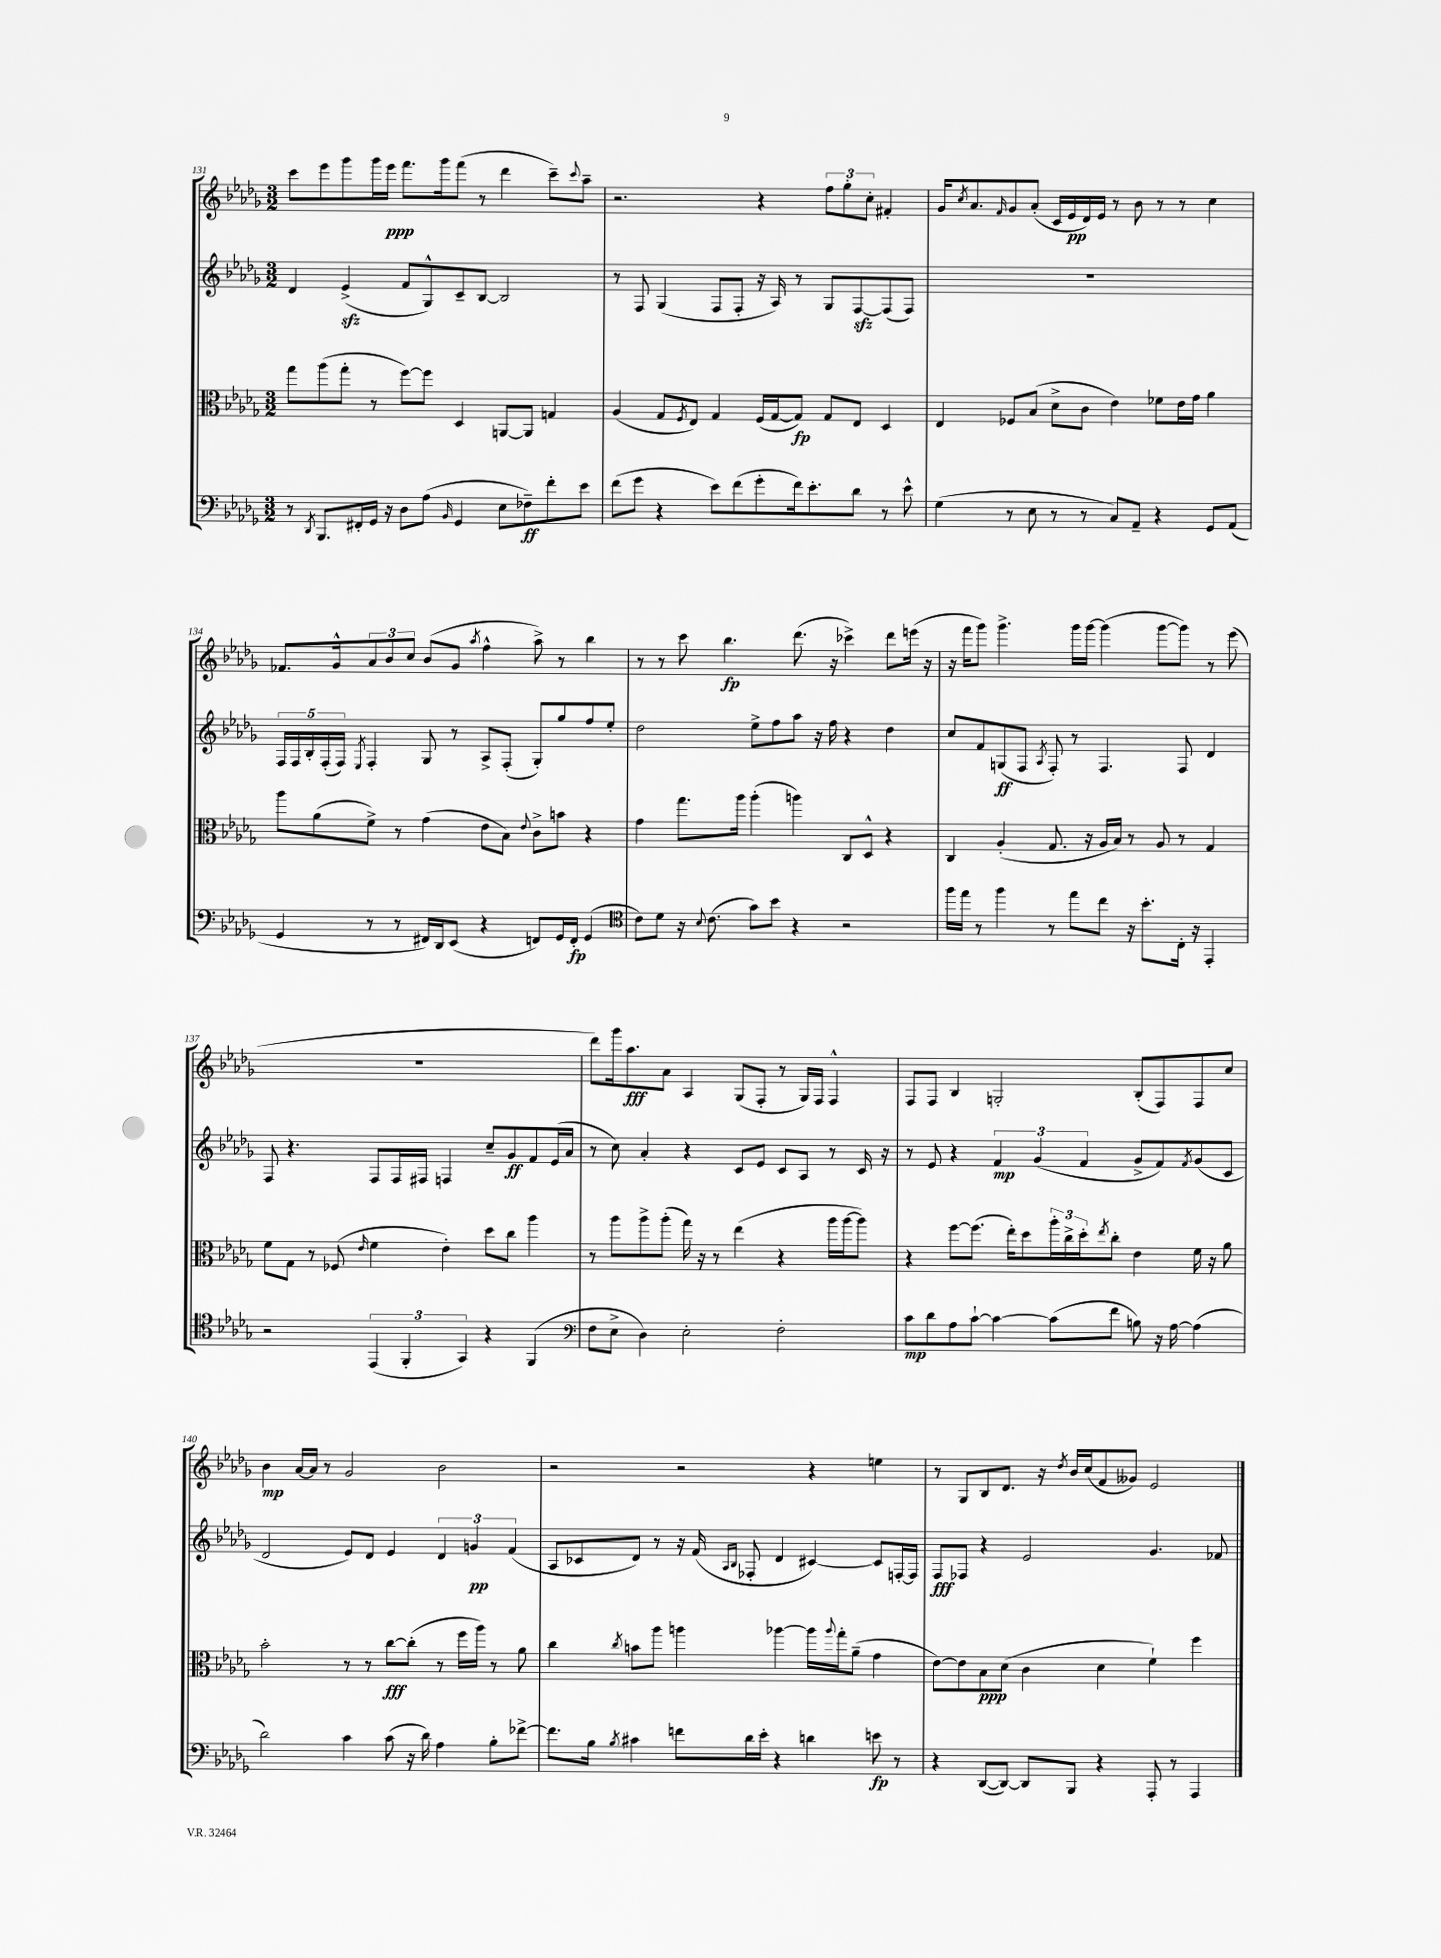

**kern	**dynam	**kern	**dynam	**kern	**dynam	**kern	**dynam
*part4	*part4	*part3	*part3	*part2	*part2	*part1	*part1
*staff4	*staff4	*staff3	*staff3	*staff2	*staff2	*staff1	*staff1
*clefF4	*	*clefC3	*	*clefG2	*	*clefG2	*
*k[b-e-a-d-g-]	*	*k[b-e-a-d-g-]	*	*k[b-e-a-d-g-]	*	*k[b-e-a-d-g-]	*
*M3/2	*	*M3/2	*	*M3/2	*	*M3/2	*
=131	=131	=131	=131	=131	=131	=131	=131
8r	.	8gg-\L	.	4d-/	.	8ccc\L	.
8qDD-/	.	.	.	.	.	.	.
8.BBB-/L	.	(8aa-\	.	.	.	8eee-\	.
.	.	8gg-'\J	.	(4e-zz^/	.	8ggg-\	.
16FF#X'/L	.	.	.	.	.	.	.
16GG-/JJ	.	8r	.	.	.	16ggg-\L	.
16r	.	.	.	.	.	16eee-\JJ	ppp
8D-\L	.	[8ff\L)	.	8f/L	.	8.fff\L	.
(8A-\J	.	8ff\J]	.	8G-^^/)	.	.	.
.	.	.	.	.	.	16ggg-\k	.
16qqBB-/	.	.	.	.	.	.	.
4GG-/	.	4D-/	.	8c~/	.	(8fff\J	.
.	.	.	.	[8B-/J	.	8r	.
8E-\L	.	[8AAn/L	.	2B-/]	.	4ddd-\	.
8F-X~\)	ff	8AA/J]	.	.	.	.	.
8f'\	.	4Gn/	.	.	.	8ccc~\L)	.
.	.	.	.	.	.	8qqccc/	.
8e-\J	.	.	.	.	.	8aa-~\J	.
=132	=132	=132	=132	=132	=132	=132	=132
(8f\L	.	(4A-/	.	8r	.	2.r	.
8g-\J	.	.	.	8F/	.	.	.
4r	.	8G-/L	.	(4G-/	.	.	.
.	.	8qF/	.	.	.	.	.
.	.	8E-/J)	.	.	.	.	.
8e-\L)	.	4G-/	.	8F/L	.	.	.
(8f\	.	.	.	8F'/J	.	.	.
8g-'\	.	(16F/LL	.	16r	.	4r	.
.	.	[16G-/J	.	16A-/)	.	.	.
16f\k)	.	8G-/J])	fp	8r	.	.	.
8.e-'\	.	.	.	.	.	.	.
.	.	8G-/L	.	8G-/L	.	12ff\L	.
.	.	.	.	.	.	12gg-'\	.
8d-\J	.	8E-/J	.	[8Fzz/	.	.	.
.	.	.	.	.	.	12cc'\J	.
8r	.	4D-/	.	(8F/]	.	4f#X'/	.
8e-^^\	.	.	.	8F/J)	.	.	.
=133	=133	=133	=133	=133	=133	=133	=133
(4G-\	.	4E-/	.	1.r	.	16g-/KL	.
.	.	.	.	.	.	8qcc/	.
.	.	.	.	.	.	8.a-/	.
.	.	.	.	.	.	16qqf/	.
8r	.	8F-X/L	.	.	.	8g-/	.
8E-\	.	(8B-/J	.	.	.	(8a-'/J	.
8r	.	8d-^\L	.	.	.	16c/LL	.
.	.	.	.	.	.	16e-/	pp
8r	.	8c\J	.	.	.	16d-/)	.
.	.	.	.	.	.	16e-/JJ	.
8C/L)	.	4e-\)	.	.	.	8r	.
8AA-~/J	.	.	.	.	.	8b-\	.
4r	.	8f-X\L	.	.	.	8r	.
.	.	16e-\L	.	.	.	8r	.
.	.	16g-\JJ	.	.	.	.	.
8GG-/L	.	4a-\	.	.	.	4cc\	.
(8AA-/J	.	.	.	.	.	.	.
!!LO:LB:g=z
=134	=134	=134	=134	=134	=134	=134	=134
4GG-/	.	8aa-\L	.	20F/LL	.	8.f-X/L	.
.	.	.	.	20F/	.	.	.
.	.	.	.	20B-'/	.	.	.
.	.	(8a-\	.	.	.	.	.
.	.	.	.	(20F'/	.	.	.
.	.	.	.	.	.	16g-^^/k	.
.	.	.	.	20F/JJ)	.	.	.
.	.	.	.	8qE-/	.	.	.
8r	.	8f^\J)	.	4F'/	.	12a-/	.
.	.	.	.	.	.	12b-/	.
8r	.	8r	.	.	.	.	.
.	.	.	.	.	.	12cc/J	.
16FF#X/LL)	.	(4g-\	.	8G-/	.	(8b-/L	.
16DD-/J	.	.	.	.	.	.	.
(8EE-/J	.	.	.	8r	.	8g-/J	.
.	.	.	.	.	.	8qaa-/	.
4r	.	8e-\L	.	8A-^/L	.	4ff^^\	.
.	.	8B-\J)	.	(8F'/J	.	.	.
.	.	8qqe-/	.	.	.	.	.
8FFn/L)	.	8c^\L	.	8G-'/L)	.	8aa-^\)	.
16GG-/L	.	8bn\J	.	8gg-/	.	8r	.
16FF'/JJ	fp	.	.	.	.	.	.
(4GG-/	.	4r	.	8ff/	.	4bb-\	.
.	.	.	.	8ee-'/J	.	.	.
=135	=135	=135	=135	=135	=135	=135	=135
*clefC4	*	*	*	*	*	*	*
8c\L)	.	4g-\	.	2dd-\	.	8r	.
8d-\J	.	.	.	.	.	8r	.
16r	.	8.gg-\L	.	.	.	8ccc\	.
8qqB-/	.	.	.	.	.	.	.
(8.c\	.	.	.	.	.	.	.
.	.	.	.	.	.	4.bb-\	fp
.	.	16aa-\Jk	.	.	.	.	.
8g-\L)	.	(4aa-'\	.	8ee-^\L	.	.	.
8b-\J	.	.	.	8ff\	.	.	.
4r	.	4aan\)	.	8aa-\J	.	(8.ddd-\	.
.	.	.	.	16r	.	.	.
.	.	.	.	16ff\	.	16r	.
2r	.	8C/L	.	4r	.	4ccc-X^\)	.
.	.	8D-^^/J	.	.	.	.	.
.	.	4r	.	4dd-\	.	8ddd-\L	.
.	.	.	.	.	.	(16eeen\Jk	.
.	.	.	.	.	.	16r	.
=136	=136	=136	=136	=136	=136	=136	=136
16ff\LL	.	4C/	.	8cc/L	.	16r	.
16ee-\JJ	.	.	.	.	.	16fff\KL	.
8r	.	.	.	8f/	.	8ggg-\J)	.
4ff\	.	(4A-'/	.	(8Gn/	ff	4.ggg-^\	.
.	.	.	.	8F/J	.	.	.
.	.	.	.	8qA-/	.	.	.
8r	.	8.G-/	.	8F'/)	.	.	.
8ee-\L	.	.	.	8r	.	16ggg-\LL	.
.	.	16r	.	.	.	[16ggg-\JJ	.
8cc\J	.	16A-/LL	.	4.F/	.	(4ggg-\]	.
.	.	16B-/JJ)	.	.	.	.	.
16r	.	8r	.	.	.	.	.
8.b-'\L	.	.	.	.	.	.	.
.	.	8A-/	.	.	.	[8ggg-\L	.
16C'\Jk	.	8r	.	8F/	.	8ggg-\J])	.
16r	.	.	.	.	.	.	.
4EE-'/	.	4G-/	.	4d-/	.	8r	.
.	.	.	.	.	.	(8eee-\	.
!!LO:LB:g=z
=137	=137	=137	=137	=137	=137	=137	=137
2r	.	8f\L	.	8F/	.	1.r	.
.	.	8G-\J	.	4.r	.	.	.
.	.	8r	.	.	.	.	.
.	.	(8F-X/	.	.	.	.	.
.	.	16qqe-/	.	.	.	.	.
(6EE-/	.	4f\	.	8F/L	.	.	.
.	.	.	.	16F/L	.	.	.
6FF'/	.	.	.	.	.	.	.
.	.	.	.	16F#X/JJ	.	.	.
.	.	4e-'\)	.	4Fn/	.	.	.
6GG-/)	.	.	.	.	.	.	.
4r	.	8dd-\L	.	8cc~/L	.	.	.
.	.	8cc\J	.	8g-/	ff	.	.
(4FF/	.	4aa-\	.	8f/	.	.	.
.	.	.	.	(16e-/L	.	.	.
.	.	.	.	16a-/JJ	.	.	.
=138	=138	=138	=138	=138	=138	=138	=138
*clefF4	*	*	*	*	*	*	*
8F\L	.	8r	.	8r	.	8ddd-\L)	.
8E-^\J	.	8aa-\L	.	8cc\)	.	16ggg-\k	.
.	.	.	.	.	.	8.aa-\	fff
4D-\)	.	8aa-^\	.	4a-'/	.	.	.
.	.	(8aa-'\J	.	.	.	8a-\J	.
2E-'\	.	16gg-\)	.	4r	.	4A-/	.
.	.	16r	.	.	.	.	.
.	.	8r	.	.	.	.	.
.	.	(4ee-\	.	8c/L	.	(8G-/L	.
.	.	.	.	8e-/J	.	8F'/J	.
2F'\	.	4r	.	8c/L	.	8r	.
.	.	.	.	8A-/J	.	16G-/LL)	.
.	.	.	.	.	.	16F/JJ	.
.	.	16aa-\LL	.	8r	.	4F^^/	.
.	.	[16aa-\J	.	.	.	.	.
.	.	8aa-\J])	.	16c/	.	.	.
.	.	.	.	16r	.	.	.
=139	=139	=139	=139	=139	=139	=139	=139
8c\L	mp	4r	.	8r	.	8F/L	.
8d-\	.	.	.	8e-/	.	8F/J	.
8A-\	.	[8ff\L	.	4r	.	4B-/	.
[8c`\J	.	(8.ff\J]	.	.	.	.	.
4c\_	.	.	.	6f/	mp	2Gn'/	.
.	.	16ee-'\KL)	.	.	.	.	.
.	.	8dd-\	.	.	.	.	.
.	.	.	.	(6g-/	.	.	.
(8c\L]	.	24aa-'\L	.	.	.	.	.
.	.	24cc^\	.	.	.	.	.
.	.	24dd-'\J	.	6f/	.	.	.
.	.	8qee-/	.	.	.	.	.
8f\J	.	8cc'\J	.	.	.	.	.
8Bn\)	.	4e-\	.	8g-^/L	.	(8B-'/L	.
16r	.	.	.	8f/)	.	8F/)	.
[16A-\	.	.	.	.	.	.	.
.	.	.	.	8qf/	.	.	.
(4A-\]	.	16f\	.	(8g-/	.	8F/	.
.	.	16r	.	.	.	.	.
.	.	8a-\	.	8c/J	.	8cc/J	.
!!LO:LB:g=z
=140	=140	=140	=140	=140	=140	=140	=140
2d-\)	.	2b-'\	.	2d-/	.	4b-\	mp
.	.	.	.	.	.	[16a-/LL	.
.	.	.	.	.	.	16a-/JJ]	.
.	.	.	.	.	.	8r	.
4c\	.	8r	.	8e-/L)	.	2g-/	.
.	.	8r	.	8d-/J	.	.	.
(8c\	.	[8cc\L	fff	4e-/	.	.	.
16r	.	(8cc'\J]	.	.	.	.	.
16d-\)	.	.	.	.	.	.	.
4A-\	.	8r	.	6d-/	.	2b-\	.
.	.	16ff\LL	.	.	.	.	.
.	.	.	.	6gn/	pp	.	.
.	.	16aa-\JJ)	.	.	.	.	.
8B-'\L	.	8r	.	.	.	.	.
.	.	.	.	(6f/	.	.	.
[8f-X^\J	.	8a-\	.	.	.	.	.
=141	=141	=141	=141	=141	=141	=141	=141
8.f-\L]	.	4cc\	.	8A-/L	.	2r	.
.	.	.	.	8c-X/	.	.	.
16B-\Jk	.	.	.	.	.	.	.
8qB-/	.	8qcc/	.	.	.	.	.
4c#X\	.	8bn\L	.	8d-/J)	.	.	.
.	.	8aa-\J	.	8r	.	.	.
8fn\L	.	4aan\	.	16r	.	2r	.
.	.	.	.	(16f/	.	.	.
.	.	.	.	16qqA-/LL	.	.	.
.	.	.	.	16qqB-/JJ	.	.	.
16d-\L	.	.	.	8F-X'/	.	.	.
16e-'\JJ	.	.	.	.	.	.	.
4r	.	[4aa-X\	.	4d-/	.	.	.
4dn\	.	16aa-\LL]	.	[4c#X/)	.	4r	.
.	.	8qqaa-/	.	.	.	.	.
.	.	16gg-'\J	.	.	.	.	.
.	.	(8a-~\J	.	.	.	.	.
8en\	fp	4g-\	.	8c#/L]	.	4een\	.
8r	.	.	.	[16Fn'/L	.	.	.
.	.	.	.	16F/JJ]	.	.	.
=142	=142	=142	=142	=142	=142	=142	=142
4r	.	[8e-\L)	.	8F/L	fff	8r	.
.	.	8e-\]	.	8F-X/J	.	8G-/L	.
([8DD-/L	.	8B-\	ppp	4r	.	8B-/	.
8DD-/J_)	.	(8d-\J	.	.	.	8.d-/J	.
8DD-/L]	.	4c\	.	2e-/	.	.	.
.	.	.	.	.	.	16r	.
.	.	.	.	.	.	8qdd-/	.
8BBB-/J	.	.	.	.	.	16b-/LL	.
.	.	.	.	.	.	(16cc/J	.
4r	.	4d-\	.	.	.	8f/	.
.	.	.	.	.	.	8g--X/J)	.
8AAA-'/	.	4f`\)	.	4.g-/	.	2e-/	.
8r	.	.	.	.	.	.	.
4AAA-/	.	4ff\	.	.	.	.	.
.	.	.	.	8f-X/	.	.	.
==	==	==	==	==	==	==	==
*-	*-	*-	*-	*-	*-	*-	*-
